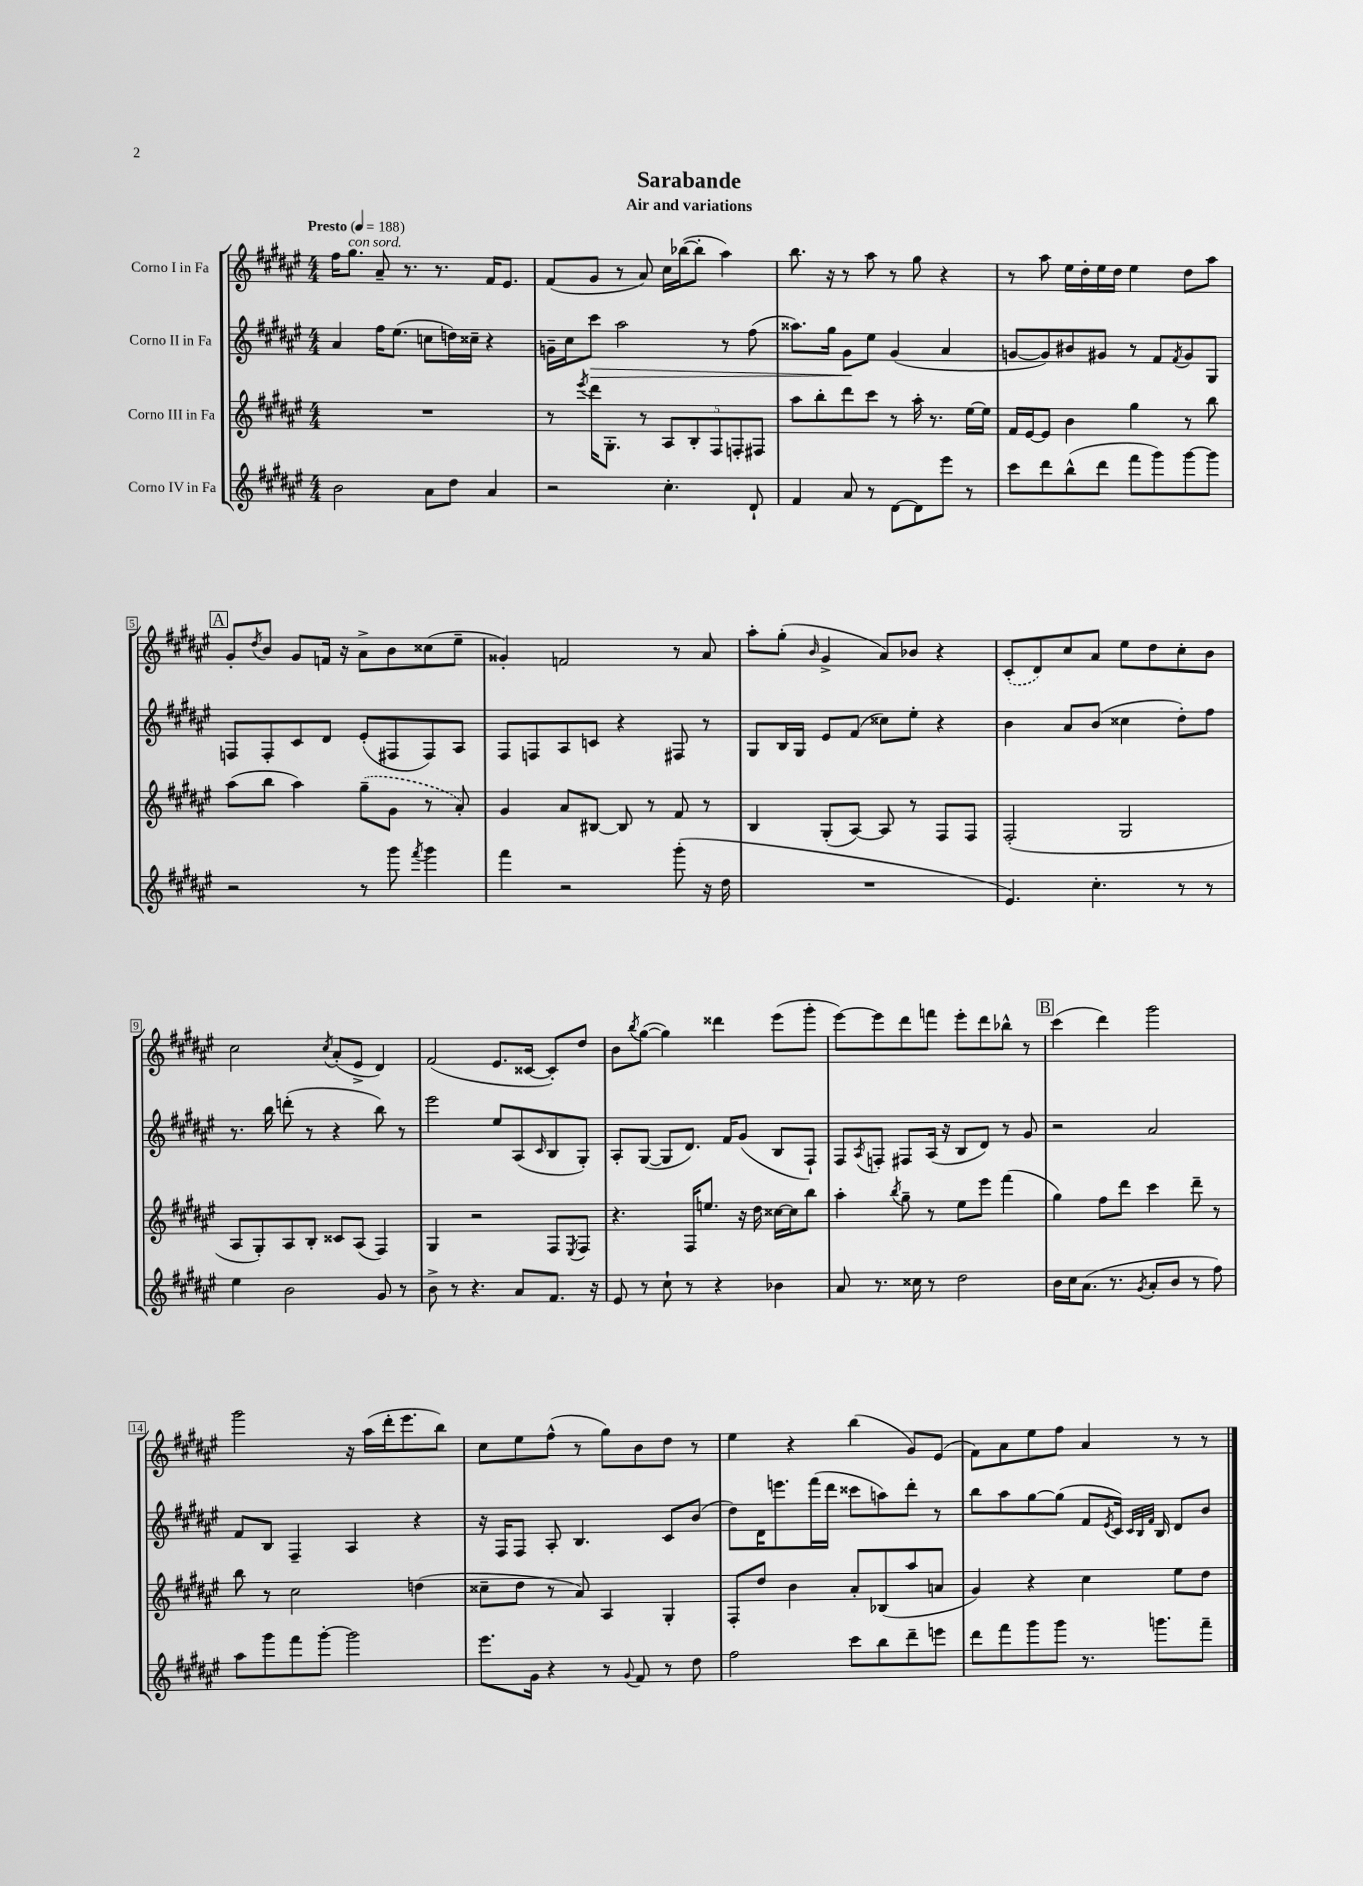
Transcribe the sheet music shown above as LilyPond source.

\header { title = "Sarabande" subtitle = "Air and variations" }
<<
\new StaffGroup <<
\new Staff = "s0" \with { instrumentName = "Corno I in Fa" } {
    \clef treble \key fis \major \numericTimeSignature \time 4/4 \tempo "Presto" 4 = 188
    fis''16 gis''8.^\markup { \italic "con sord." } ais'8-- r8. r8. fis'16 eis'8. |
    fis'8( gis'8 r8 ais'8) cis''16 bes''16~( bes''8-. ais''4) |
    b''8. r16 r8 ais''8 r8 gis''8 r4 |
    r8 ais''8 eis''16 dis''16-. eis''16 dis''16 eis''4 dis''8 ais''8 |
    \mark \markup { \box "A" } gis'8-. \acciaccatura { dis''8 } b'8 gis'8 f'16 r16 ais'8-> b'8 cisis''8( eis''8-- |
    gisis'4-.) f'2 r8 ais'8 |
    ais''8-. gis''8-.( \grace { b'16 } gis'4-> ais'8) bes'8 r4 |
    \once \slurDashed cis'8-.( dis'8) cis''8 ais'8 eis''8 dis''8 cis''8-. b'8 |
    cis''2 \acciaccatura { cis''8 } ais'8-.( eis'8-> dis'4) |
    fis'2( eis'8. cisis'16~ cisis'8-.) dis''8 |
    b'8 \acciaccatura { b''8 } gis''8~( gis''4) disis'''4 eis'''8( gis'''8-. |
    eis'''8~) eis'''8 dis'''8 f'''8 eis'''8-. dis'''8 bes''8-^ r8 |
    \mark \markup { \box "B" } cis'''4( dis'''4) gis'''2 |
    gis'''2 r16 ais''16( dis'''16-. eis'''8. b''8) |
    cis''8 eis''8 fis''8-^( r8 gis''8) b'8 dis''8 r8 |
    eis''4 r4 b''4( gis'8) eis'8( |
    fis'8) ais'8 eis''8 fis''8 ais'4 r8 r8 \bar "|." |
}
\new Staff = "s1" \with { instrumentName = "Corno II in Fa" } {
    \clef treble \key fis \major \numericTimeSignature \time 4/4
    ais'4 fis''16 eis''8.( c''8 d''16) cisis''16-- r4 |
    g'16-- cis''16 cis'''8\> ais''2 r8 fis''8( |
    aisis''8.) gis''16 gis'8\! eis''8 gis'4( ais'4 |
    g'8~ g'8) bis'8 gis'8 r8 fis'8 \acciaccatura { fis'8 } gis'8 gis8 |
    \mark \markup { \box "A" } f8 f8-. cis'8 dis'8 eis'8-.( fis8 fis8) ais8 |
    fis8 f8 ais8 c'8 r4 fis8 r8 |
    gis8 b16 gis16 eis'8 fis'8( cisis''8) eis''8-. r4 |
    b'4 ais'8 b'8( cisis''4 dis''8-.) fis''8 |
    r8. b''16 d'''8-.( r8 r4 b''8) r8 |
    eis'''2 eis''8 ais8( \grace { cis'16 } b8 gis8-.) |
    ais8-. gis8~( gis8 dis'8.) fis'16 gis'8( b8 fis8-!) |
    fis8 \acciaccatura { ais8 } f8-. fis8 ais16( r16 b8 dis'8) r8 gis'8 |
    \mark \markup { \box "B" } r2 ais'2 |
    fis'8 b8 fis4-- ais4 r4 |
    r16 fis16 fis8 ais8-. b4. cis'8 b'8( |
    dis''8) dis'16 e'''8. fis'''16( dis'''16 cisis'''8 a''8) dis'''8-. r8 |
    b''8 ais''8 gis''8~ gis''8( fis'8 \acciaccatura { eis'8 } cis'16) \grace { cis'32 b32 fis'32 } b16 dis'8 b'8 \bar "|." |
}
\new Staff = "s2" \with { instrumentName = "Corno III in Fa" } {
    \clef treble \key fis \major \numericTimeSignature \time 4/4
    R1 |
    r8 \acciaccatura { eis'''8 } dis'''16 gis8.-. r8 \tuplet 5/4 { ais8 b8-. fis8 f8-. fis8 } |
    ais''8 b''8-. dis'''8 cis'''8 r8 ais''16-. r8. eis''16~ eis''16 |
    fis'16 eis'16~ eis'8 b'4 gis''4 r8 b''8 |
    \mark \markup { \box "A" } ais''8( b''8 ais''4) \once \slurDashed gis''8--( gis'8 r8 ais'8-.) |
    gis'4 ais'8 bis8~ bis8 r8 fis'8 r8 |
    b4 gis8-.( ais8~) ais8 r8 fis8 fis8 |
    fis2-.( gis2 |
    ais8 gis8-.) ais8 b8-. cisis'8 ais8( fis4) |
    gis4 r2 fis8 \acciaccatura { eis8 } fis8 |
    r4. fis16 e''8. r16 dis''16 cisis''16~ cisis''16 b''8 |
    ais''4-. \acciaccatura { b''8 } gis''8-- r8 eis''8 eis'''8 fis'''4( |
    \mark \markup { \box "B" } gis''4) fis''8 dis'''8 cis'''4 dis'''8-- r8 |
    b''8 r8 cis''2 d''4( |
    cisis''8-- dis''8 r8 ais'8) ais4 gis4-. |
    fis8-. dis''8 b'4 ais'8-. bes8( ais''8 a'8 |
    gis'4) r4 cis''4 eis''8 dis''8 \bar "|." |
}
\new Staff = "s3" \with { instrumentName = "Corno IV in Fa" } {
    \clef treble \key fis \major \numericTimeSignature \time 4/4
    b'2 ais'8 dis''8 ais'4 |
    r2 cis''4.-. dis'8-! |
    fis'4 ais'8 r8 dis'8~ dis'8 eis'''8 r8 |
    cis'''8 dis'''8 b''8-^( dis'''8 fis'''8 gis'''8) gis'''8~ gis'''8 |
    \mark \markup { \box "A" } r2 r8 gis'''8 \acciaccatura { fis'''8 } gis'''4 |
    fis'''4 r2 gis'''8-.( r16 dis''16 |
    R1 |
    eis'4.) cis''4.-. r8 r8 |
    eis''4 b'2 gis'8 r8 |
    b'8-> r8 r4. ais'8 fis'8. r16 |
    eis'8 r8 cis''8-! r8 r4 bes'4 |
    ais'8 r8. cisis''16 r8 dis''2 |
    \mark \markup { \box "B" } b'16 cis''16 ais'8.( r8. \acciaccatura { gis'8 } ais'8-. b'8 r8 fis''8) |
    ais''8 gis'''8 fis'''8 gis'''8~-. gis'''2 |
    eis'''8. gis'16 r4 r8 \appoggiatura { gis'8 } fis'8 r8 dis''8 |
    fis''2 cis'''8 b''8 dis'''8-- e'''8 |
    dis'''8 fis'''8 gis'''8 gis'''8 r8. g'''8. fis'''8-- \bar "|." |
}
>>
>>
\layout { \context { \Score \override BarNumber.stencil = #(make-stencil-boxer 0.1 0.3 ly:text-interface::print) } }
